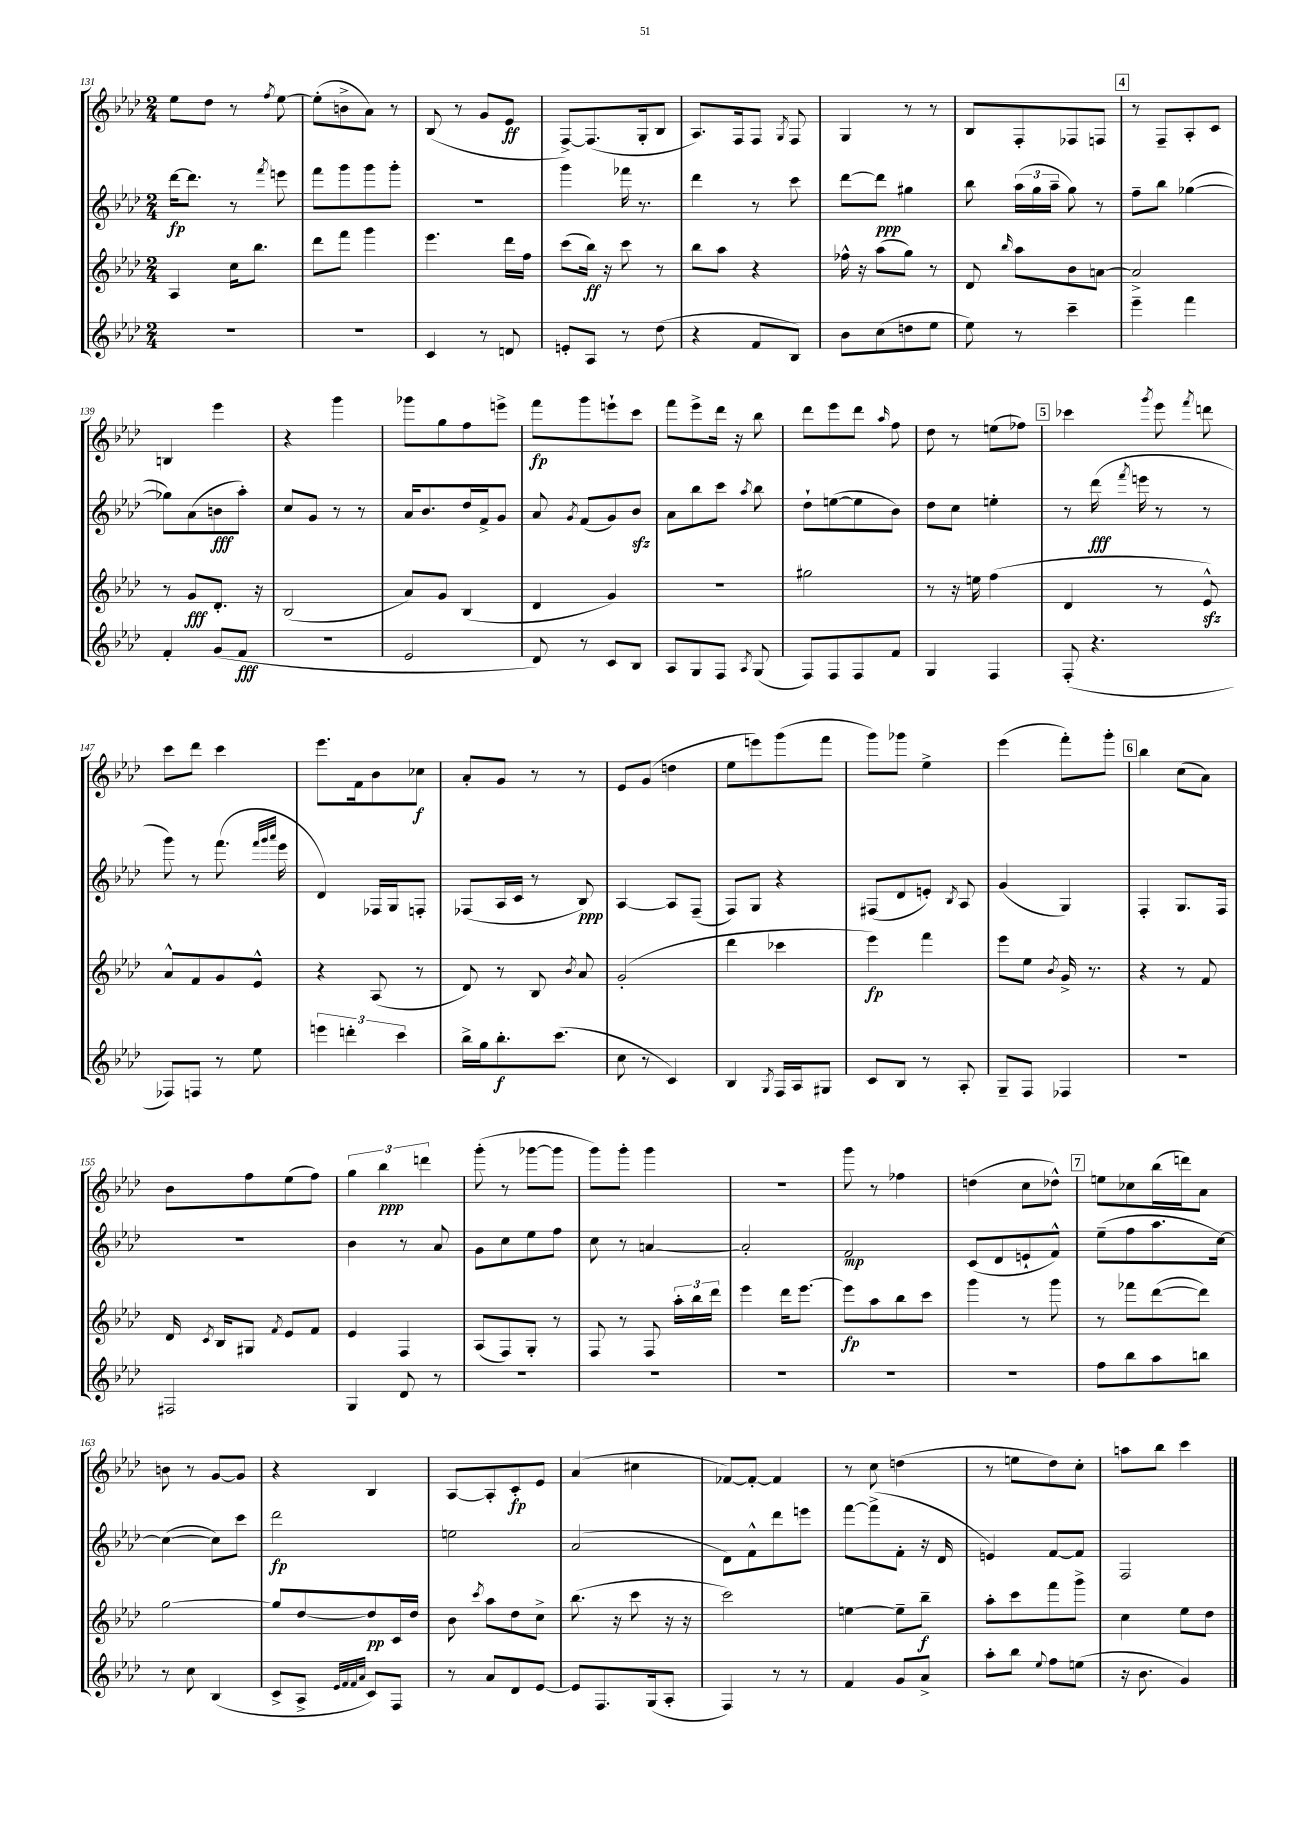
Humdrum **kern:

**kern	**kern	**kern	**kern
*staff4	*staff3	*staff2	*staff1
*clefG2	*clefG2	*clefG2	*clefG2
*k[b-e-a-d-]	*k[b-e-a-d-]	*k[b-e-a-d-]	*k[b-e-a-d-]
*M2/4	*M2/4	*M2/4	*M2/4
2r	4A-/	[16ddd-\LK	8ee-\L
.	.	8.ddd-\]J	.
.	.	.	8dd-\J
.	16cc\LK	8r	8r
.	8.bb-\J	.	.
.	.	8qfff/	8qff/
.	.	8eee\	[8ee-\
=	=	=	=
2r	8ddd-\L	8fff\L	(8ee-'\]L
.	8fff\J	8ggg\	8b^\
.	4ggg\	8ggg\	8a-\J)
.	.	8ggg'\J	8r
=	=	=	=
4c/	4.eee-\	2r	(8B-/
.	.	.	8r
8r	.	.	8g/L
8d/	16ddd-\LL	.	8e-/J
.	16ff\JJ	.	.
=	=	=	=
8e'/L	(8ccc\L	4ggg\	[8F^/L)
8A-/J	16bb-\Jk)	.	(8.F/]
.	16r	.	.
8r	8ccc\	16fff-\	.
.	.	8.r	16G'/k
(8dd-\	8r	.	8B-/J
=	=	=	=
4r	8bb-\L	4ddd-\	8.A-/L)
.	8aa-\J	.	.
.	.	.	16F/k
8f/L	4r	8r	8F/J
.	.	.	8qG/
8B-/J)	.	8ccc\	8F/
=	=	=	=
8b-\L	16ff-^^\	[8ddd-\L	4G/
.	16r	.	.
(8cc\	(8aa-\L	8ddd-\]J	.
8dd\	8gg\J)	4gg#\	8r
8ee-\J	8r	.	8r
=	=	=	=
8ee-\)	8d-/	8bb-\	8B-/L
.	16qqbb-/	.	.
8r	8aa-\L	(24aa-\LL	8F'/
.	.	24gg\	.
.	.	24aa-~\JJ	.
4ccc~\	8b-\	8gg\)	8F-/
.	[8a\J	8r	8F/J
=	=	=	=
4eee-~\	2a^/]	8ff~\L	8r
.	.	8bb-\J	8F~/L
4fff\	.	([4gg-\	8A-'/
.	.	.	8c/J
=	=	=	=
4f'/	8r	8gg-\]L)	4B/
.	8g/L	(8a-\	.
(8g/L	8.d-'/J	8b\	4eee-\
8f/J	.	8aa-'\J)	.
.	16r	.	.
=	=	=	=
2r	(2B-/	8cc/L	4r
.	.	8g/J	.
.	.	8r	4ggg\
.	.	8r	.
=	=	=	=
2e-/	8a-/L)	16a-/LK	8ggg-\L
.	.	8.b-/	.
.	8g/J	.	8gg\
.	(4B-/	16dd-/L	8ff\
.	.	16f^/J	.
.	.	8g/J	8eee^\J
=	=	=	=
8d-/)	4d-/	8a-/	8fff\L
.	.	8qg/	.
8r	.	(8f/L	8ggg\
8c/L	4g/)	8g/)	8eee`\
8B-/J	.	8b-/J	8ccc\J
=	=	=	=
8A-/L	2r	8a-\L	8fff\L
8G/	.	8bb-\	8eee-^\
8F/J	.	8ccc\J	16ddd-\Jk
.	.	.	16r
8qA-/	.	8qaa-/	.
(8G/	.	8bb-\	8bb-\
=	=	=	=
8F/L)	2gg#\	8dd-`\L	8ddd-\L
8F/	.	([8ee\	8eee-\
8F/	.	8ee\]	8ddd-\J
.	.	.	16qqaa-/
8f/J	.	8b-\J)	8ff\
=	=	=	=
4G/	8r	8dd-\L	8dd-\
.	16r	8cc\J	8r
.	16ee\	.	.
4F/	(4ff\	4ee'\	(8ee\L
.	.	.	8ff-\J)
=	=	=	=
(8F'/	4d-/	8r	4ccc-\
4.r	.	(16ddd-\	.
.	.	8qfff/	.
.	.	16eee\	.
.	.	.	8qggg/
.	8r	8r	8eee-\
.	.	.	8qfff/
.	8e-^^/)	8r	8ddd\
=	=	=	=
8F-/L)	8a-^^/L	8ggg\)	8ccc\L
8F/J	8f/	8r	8ddd-\J
8r	8g/	(8.fff\	4ccc\
8ee-\	8e-^^/J	.	.
.	.	32qqfff/LLL	.
.	.	32qqggg/	.
.	.	32qqaaa-/JJJ	.
.	.	16eee-\	.
=	=	=	=
6eee\	4r	4d-/)	8.eee-\L
6ddd'\	.	.	.
.	.	.	16f\k
.	(8A-/	16F-/LL	8b-\
.	.	16G/J	.
6ccc\	.	.	.
.	8r	8F'/J	8cc-\J
=	=	=	=
16bb-^\LL	8d-/)	(8F-/L	8a-'/L
16gg\J	.	.	.
8.bb-'\	8r	16A-/L	8g/J
.	.	16c/JJ	.
.	8B-/	8r	8r
(8.ccc\J	.	.	.
.	8qb-/	.	.
.	8a-/	8B-/)	8r
=	=	=	=
8cc\	(2g'/	[4A-/	8e-/L
8r	.	.	(8g/J
4c/)	.	8A-/]L	4dd\
.	.	(8F~/J	.
=	=	=	=
4B-/	4ddd-\	8F/L)	8ee-\L
.	.	8G/J	8eee\)
8qG/	.	.	.
16F/LL	4ccc-\	4r	(8ggg\
16A-/J	.	.	.
8G#/J	.	.	8fff\J
=	=	=	=
8c/L	4eee-\)	(8F#/L	8ggg\L)
8B-/J	.	8d-/	8ggg-\J
8r	4fff\	8e'/J)	4ee-^\
.	.	8qB-/	.
8A-'/	.	8A-/	.
=	=	=	=
8G~/L	8eee-\L	(4g/	(4eee-\
8F/J	8ee-\J	.	.
.	8qb-/	.	.
4F-/	16g^/	4G/)	8fff'\L)
.	8.r	.	.
.	.	.	8ggg'\J
=	=	=	=
2r	4r	4F'/	4bb-\
.	8r	8.G/L	(8cc\L
.	8f/	.	8a-\J)
.	.	16F/Jk	.
=	=	=	=
2F#/	16d-/	2r	8b-\L
.	8qc/	.	.
.	16B-/LK	.	.
.	8G#/J	.	8ff\
.	8qf/	.	.
.	8e-/L	.	(8ee-\
.	8f/J	.	8ff\J)
=	=	=	=
4G/	4e-/	4b-\	6gg\
.	.	.	6bb-\
8d-/	4F/	8r	.
.	.	.	6ddd\
8r	.	8a-/	.
=	=	=	=
2r	(8A-/L	8g\L	(8ggg'\
.	8F/)	8cc\	8r
.	8G'/J	8ee-\	[8ggg-\L
.	8r	8ff\J	8ggg-\]J
=	=	=	=
2r	8F/	8cc\	8ggg\L)
.	8r	8r	8ggg'\J
.	8F/	[4a/	4ggg\
.	24aa-'\LL	.	.
.	24bb-\	.	.
.	24ddd-\JJ	.	.
=	=	=	=
2r	4eee-\	2a'/]	2r
.	16ddd-\LK	.	.
.	[8.eee-\J	.	.
=	=	=	=
2r	8eee-\]L	2f/	8ggg\
.	8aa-\	.	8r
.	8bb-\	.	4ff-\
.	8ccc\J	.	.
=	=	=	=
2r	4ggg\	(8c/L	(4dd\
.	.	8d-/	.
.	8r	8e`/	8cc\L
.	8ggg\	8f^^/J)	8dd-^^\J)
=	=	=	=
8ff\L	8r	(8ee-~\L	8ee\L
8bb-\	8fff-\L	8ff\	8cc-\
8aa-\	([8ddd-\	8.aa-\	(16bb-\L
.	.	.	16ddd\J)
8bb\J	8ddd-\]J)	.	8a-\J
.	.	[16cc\Jk)	.
=	=	=	=
8r	[2gg\	(4cc\_	8b\
8cc\	.	.	8r
(4B-/	.	8cc\]L)	[8g/L
.	.	8ccc\J	8g/]J
=	=	=	=
8c^/L	8gg/]L	2ddd-\	4r
8A-^/J	[8dd-/	.	.
32qqe-/LLL	.	.	.
32qqf/	.	.	.
32qqf/	.	.	.
32qqa-/JJJ	.	.	.
8c/L)	8dd-/]	.	4B-/
8F/J	16c/L	.	.
.	16dd-/JJ	.	.
=	=	=	=
8r	8b-\	2ee\	[8A-/L
.	8qccc/	.	.
8a-/L	8aa-\L	.	8A-'/]
8d-/	8dd-\	.	8c'/
[8e-/J	8cc^\J	.	8e-/J
=	=	=	=
8e-/]L	(8.bb-\	(2a-/	(4a-/
8.F/	.	.	.
.	16r	.	.
.	8ccc\	.	4cc#\
(16G/k	.	.	.
8A-'/J	16r	.	.
.	16r	.	.
=	=	=	=
4F/)	2ccc\)	8d-\L)	[8f-/L)
.	.	8f^^\	8f-'/_J
8r	.	8ddd-\	4f-/]
8r	.	8eee\J	.
=	=	=	=
4f/	[4ee\	[8fff\L	8r
.	.	(8fff^\]	8cc\
8g/L	8ee~\]L	8f'\J	(4dd\
8a-^/J	8bb-~\J	16r	.
.	.	16d-/	.
=	=	=	=
8aa-'\L	8aa-'\L	4e/)	8r
8bb-\J	8ccc\	.	8ee\L
8qqee-/	.	.	.
8ff\L	8fff\	[8f/L	8dd-\)
(8ee\J	8ggg^\J	8f/]J	8cc'\J
=	=	=	=
16r	4cc\	2F/	8aa\L
8.b-\	.	.	.
.	.	.	8bb-\J
4g/)	8ee-\L	.	4ccc\
.	8dd-\J	.	.
==	==	==	==
*-	*-	*-	*-
